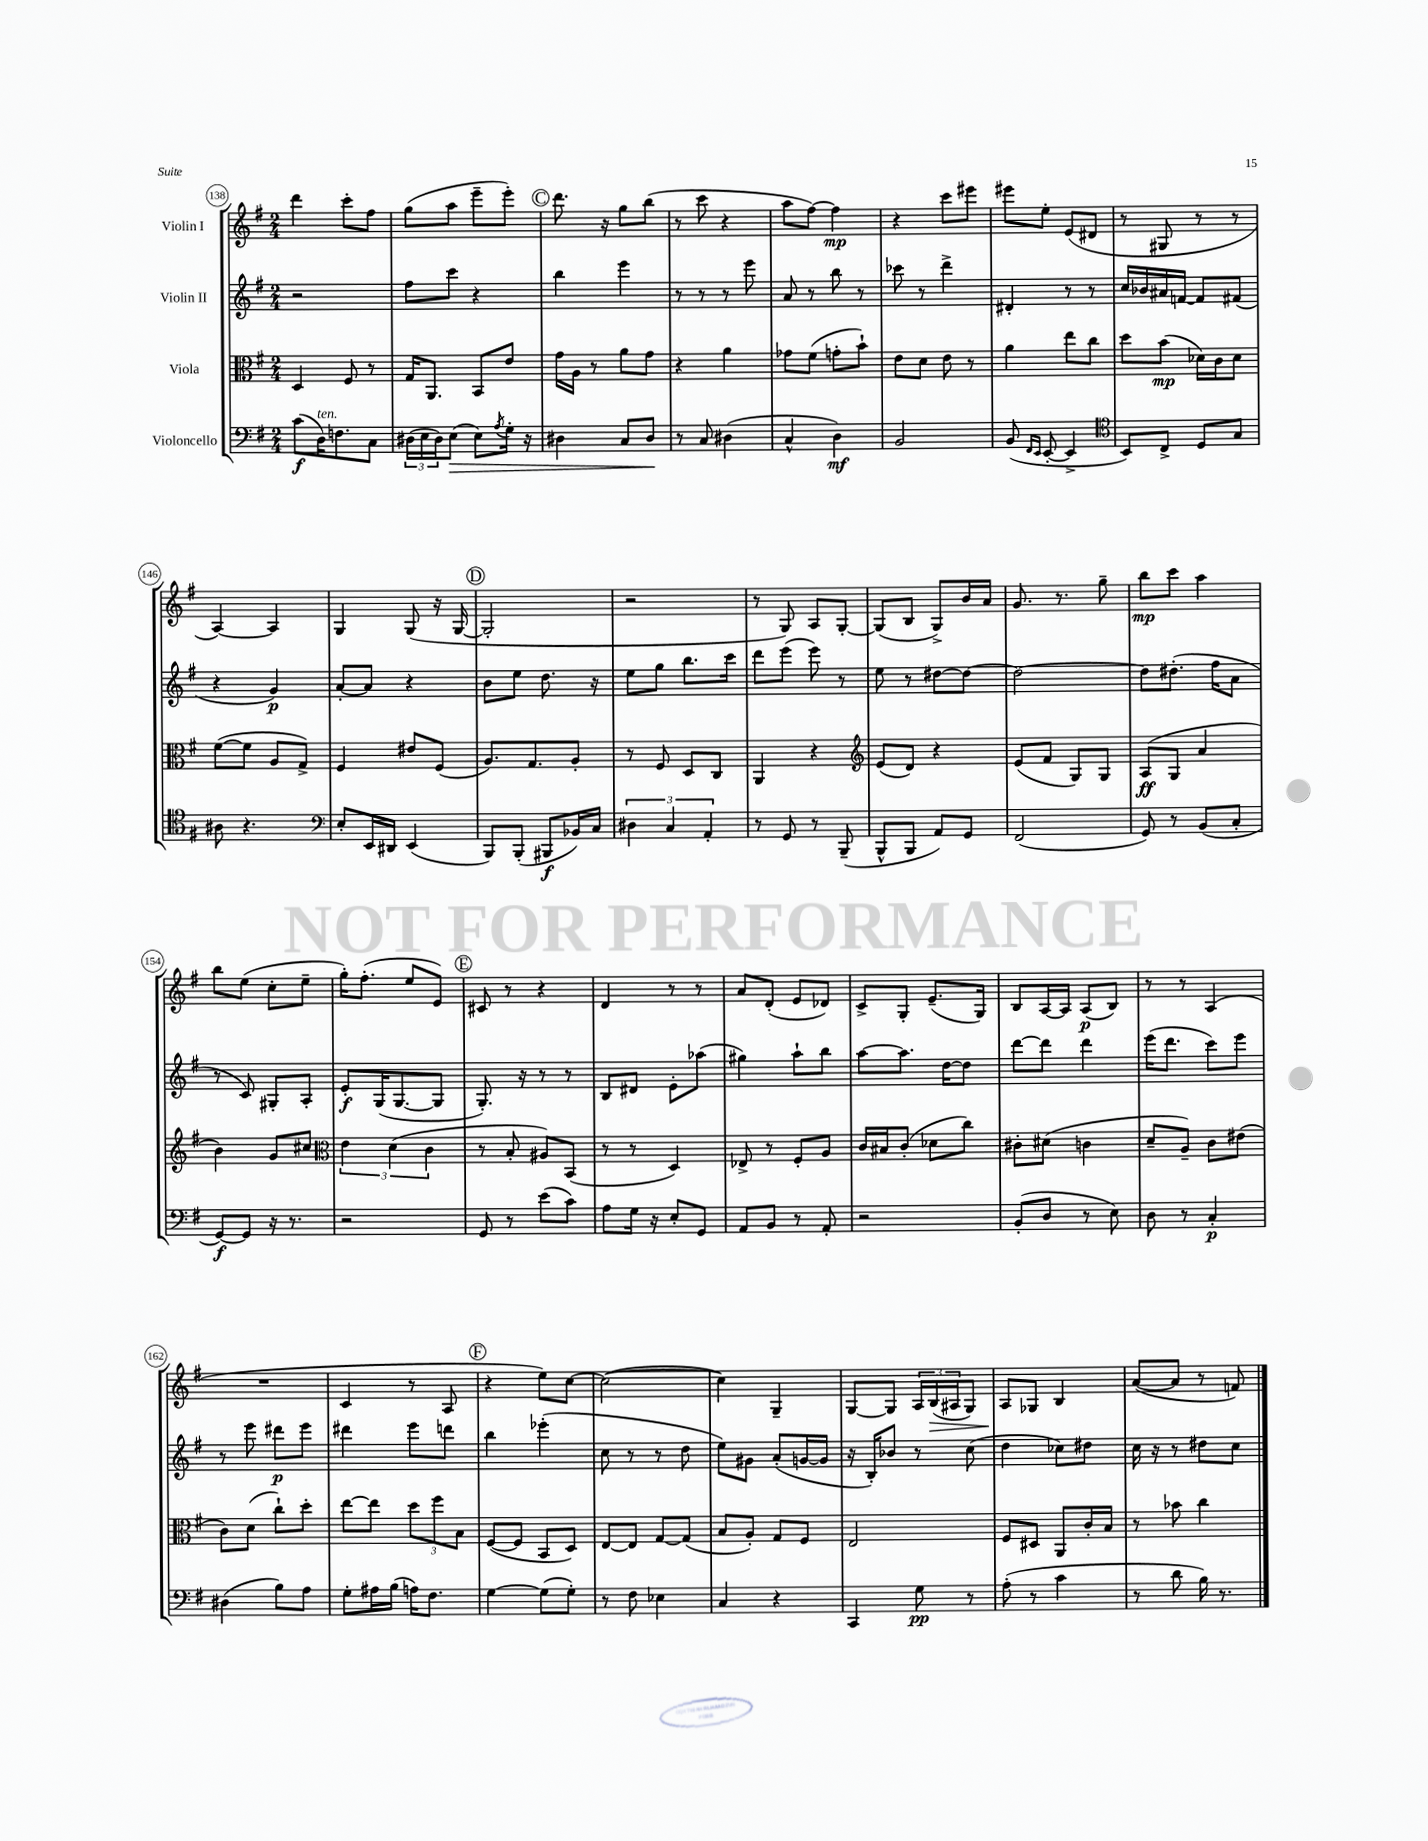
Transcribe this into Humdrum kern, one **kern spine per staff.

**kern	**kern	**kern	**kern
*staff4	*staff3	*staff2	*staff1
*clefF4	*clefC3	*clefG2	*clefG2
*k[f#]	*k[f#]	*k[f#]	*k[f#]
*M2/4	*M2/4	*M2/4	*M2/4
(8c\L	4D/	2r	4ddd\
16D\K)	.	.	.
8.F\	.	.	.
.	8F#/	.	8ccc'\L
8C\J	8r	.	8ff#\J
=	=	=	=
(24D#\LL	16G/LK	8ff#\L	(8gg\L
24E\	.	.	.
.	8.AA/J	.	.
24D#\J)	.	.	.
(8E\J	.	8ccc\J	8aa\J
8E\L)	8BB/L	4r	8eee~\L
8qA/	.	.	.
16G'\Jk	8e/J	.	8eee'\J)
16r	.	.	.
=	=	=	=
4D#\	16g\LL	4bb\	8.ddd\
.	16A\JJ	.	.
.	8r	.	.
.	.	.	16r
8C/L	8a\L	4eee\	8gg\L
8D#/J	8g\J	.	(8bb\J
=	=	=	=
8r	4r	8r	8r
8C/	.	8r	8ccc\
(4D#\	4a\	8r	4r
.	.	8eee\	.
=	=	=	=
4C^^/	8g-\L	8a/	8aa\L
.	(8f#\J	8r	[8ff#\J)
4D\)	8g'\L	8bb\	4ff#\]
.	8b`\J)	8r	.
=	=	=	=
2BB/	8e\L	8ccc-\	4r
.	8d\J	8r	.
.	8e\	4ddd^\	8ccc\L
.	8r	.	8eee#\J
=	=	=	=
(8BB/	4a\	4d#'/	8eee#\L
16qqFF#/LL	.	.	.
16qqEE/JJ	.	.	.
[8EE'/	.	.	8ee'\J
4EE^/]	8ee\L	8r	(8e/L
.	8cc\J	8r	8d#/J
=	=	=	=
*clefC4	*	*	*
8BB/L)	8dd\L	16cc/LL	8r
.	.	16b-/	.
8C^/J	(8b\J	16a#/	8G#/
.	.	[16f/JJ	.
8D/L	16d-\LL)	8f/]L	8r
.	16c\J	.	.
8G/J	8d-\J	(8f#/J	8r
=	=	=	=
8A#\	([8f#\L	4r	[4A/)
4.r	8f#\]J	.	.
.	8A/L	4g/)	4A/]
.	8G^/J)	.	.
=	=	=	=
*clefF4	*	*	*
8E'/L	4F#/	[8a'/L	4G/
16EE/L	.	8a/]J	.
16DD#/JJ	.	.	.
(4EE/	8e#/L	4r	(8G/
.	(8F#/J	.	16r
.	.	.	[16G/
=	=	=	=
8BBB/L)	8.A/L)	8b\L	2G'/]
(8BBB'/J	.	8ee\J	.
.	8.G/	.	.
8BBB#/L	.	8.dd\	.
16BB-/L)	8A'/J	.	.
16C/JJ	.	16r	.
=	=	=	=
6D#\	8r	8ee\L	2r
.	8F#/	8gg\J	.
6C/	.	.	.
.	8D/L	8.bb\L	.
6AA'/	.	.	.
.	8C/J	.	.
.	.	16ccc\Jk	.
=	=	=	=
8r	4AA/	8ddd\L	8r
8GG/	.	(8eee\J	8G/)
8r	4r	8eee\)	8A/L
(8BBB~/	.	8r	[8G'/J
=	=	=	=
*	*clefG2	*	*
8BBB^^/L	(8e/L	8ee\	(8G/]L
8BBB/J	8d/J)	8r	8B/J
8AA/L)	4r	[8dd#\L	8G^/L)
8GG/J	.	8dd#\_J	16b/L
.	.	.	16a/JJ
=	=	=	=
(2FF#/	(8e/L	2dd#\_	8.g/
.	8f#/J	.	.
.	.	.	8.r
.	8G/L)	.	.
.	8G/J	.	8gg~\
=	=	=	=
8GG/)	(8A/L	8dd#\]L	8bb\L
8r	8G/J	(8.dd#'\J	8ccc\J
(8BB/L	4a/	.	4aa\
.	.	16ff#\LK	.
8C'/J	.	8a\J	.
=	=	=	=
[8GG/L)	4b\)	8r	8bb\L
8GG/]J	.	8c/)	(8ee\J
16r	8g/L	8G#'/L	8cc'\L
8.r	.	.	.
.	8cc#/J	8A'/J	8ee~\J
=	=	=	=
*	*clefC3	*	*
2r	6e\	8e'/L	16gg'\LK)
.	.	.	(8.ff#'\J
.	.	(16G/K	.
.	(6d\	.	.
.	.	[8.G/	.
.	.	.	8ee/L
.	6c\	.	.
.	.	8G/]J	8e/J)
=	=	=	=
8GG/	8r	8.G'/)	8c#/
8r	8B'/	.	8r
.	.	16r	.
(8e\L	8A#/L)	8r	4r
8c\J)	(8BB/J	8r	.
=	=	=	=
8A\L	8r	8B/L	4d/
16G\Jk	8r	8d#/J	.
16r	.	.	.
8E'/L	4D/)	8e'\L	8r
8GG/J	.	(8aa-\J	8r
=	=	=	=
8AA/L	8E-^/	4gg#\)	8a/L
8BB/J	8r	.	(8d'/J
8r	8F#'/L	8aa`\L	8e/L
8AA'/	8A/J	8bb\J	8d-/J)
=	=	=	=
2r	16c/LL	[8aa\L	8c^/L
.	16B#/J	.	.
.	(8c'/J	8.aa\]J	8G'/J
.	8d-\L	.	(8.e~/L
.	.	[16dd\LK	.
.	8cc\J)	8dd\]J	.
.	.	.	16G/Jk)
=	=	=	=
(8BB'/L	8c#'\L	[8ddd\L	8B/L
8D/J	(8d#\J	8ddd\]J	[16A/L
.	.	.	16A/]JJ
8r	4c\	4ddd\	(8A/L
8E\)	.	.	8B/J)
=	=	=	=
8D\	8d~/L	(16eee\LK	8r
.	.	8.ddd\J	.
8r	8A~/J)	.	8r
4C'/	8c\L	8ccc\L)	(4A/
.	(8e#\J	8eee\J	.
=	=	=	=
(4D#\	8c\L)	8r	2r
.	(8d\J	8eee\	.
8B\L)	8cc`\L)	8ddd#\L	.
8A\J	8dd'\J	8eee\J	.
=	=	=	=
8G'\L	[8ee\L	4ddd#\	4c/
16A#\L	8ee\]J	.	.
(16B\JJ	.	.	.
16A\LK)	12dd\L	8eee\L	8r
8.F#\J	.	.	.
.	12ff#\	.	.
.	.	8ddd\J	8A/
.	12B\J	.	.
=	=	=	=
[4G\	([8F#/L	4bb\	4r
.	8F#/]J	.	.
(8G\]L	8BB/L	(4eee-'\	8ee\L)
8G'\J)	8D/J)	.	[8cc\J
=	=	=	=
8r	[8E/L	8cc\	(2cc\_
8F#\	8E/]J	8r	.
4E-\	[8G/L	8r	.
.	(8G/]J	8dd\	.
=	=	=	=
4C/	8B/L	8ee\L)	4cc\])
.	8A'/J)	8g#\J	.
4r	8G/L	(8a'/L	4G~/
.	8F#/J	[16g/L	.
.	.	16g/]JJ	.
=	=	=	=
4CC/	2E/	16r	[8G/L
.	.	16B'/LK)	.
.	.	8b-/J	8G/]J
8G\	.	8r	24A/LL
.	.	.	(24B/
.	.	.	24A#/J
8r	.	(8cc\	8G/J)
=	=	=	=
(8A'\	8F#/L	4dd\	8A/L
8r	8D#/J	.	8G-/J
4c\	8AA/L	8cc-\L)	4B/
.	16c'/L	8dd#\J	.
.	16B/JJ	.	.
=	=	=	=
8r	8r	16cc\	([8a/L
.	.	16r	.
8d\	8b-\	8r	8a/]J
16B\)	4cc\	8dd#\L	8r
8.r	.	.	.
.	.	8cc\J	8f/)
==	==	==	==
*-	*-	*-	*-
